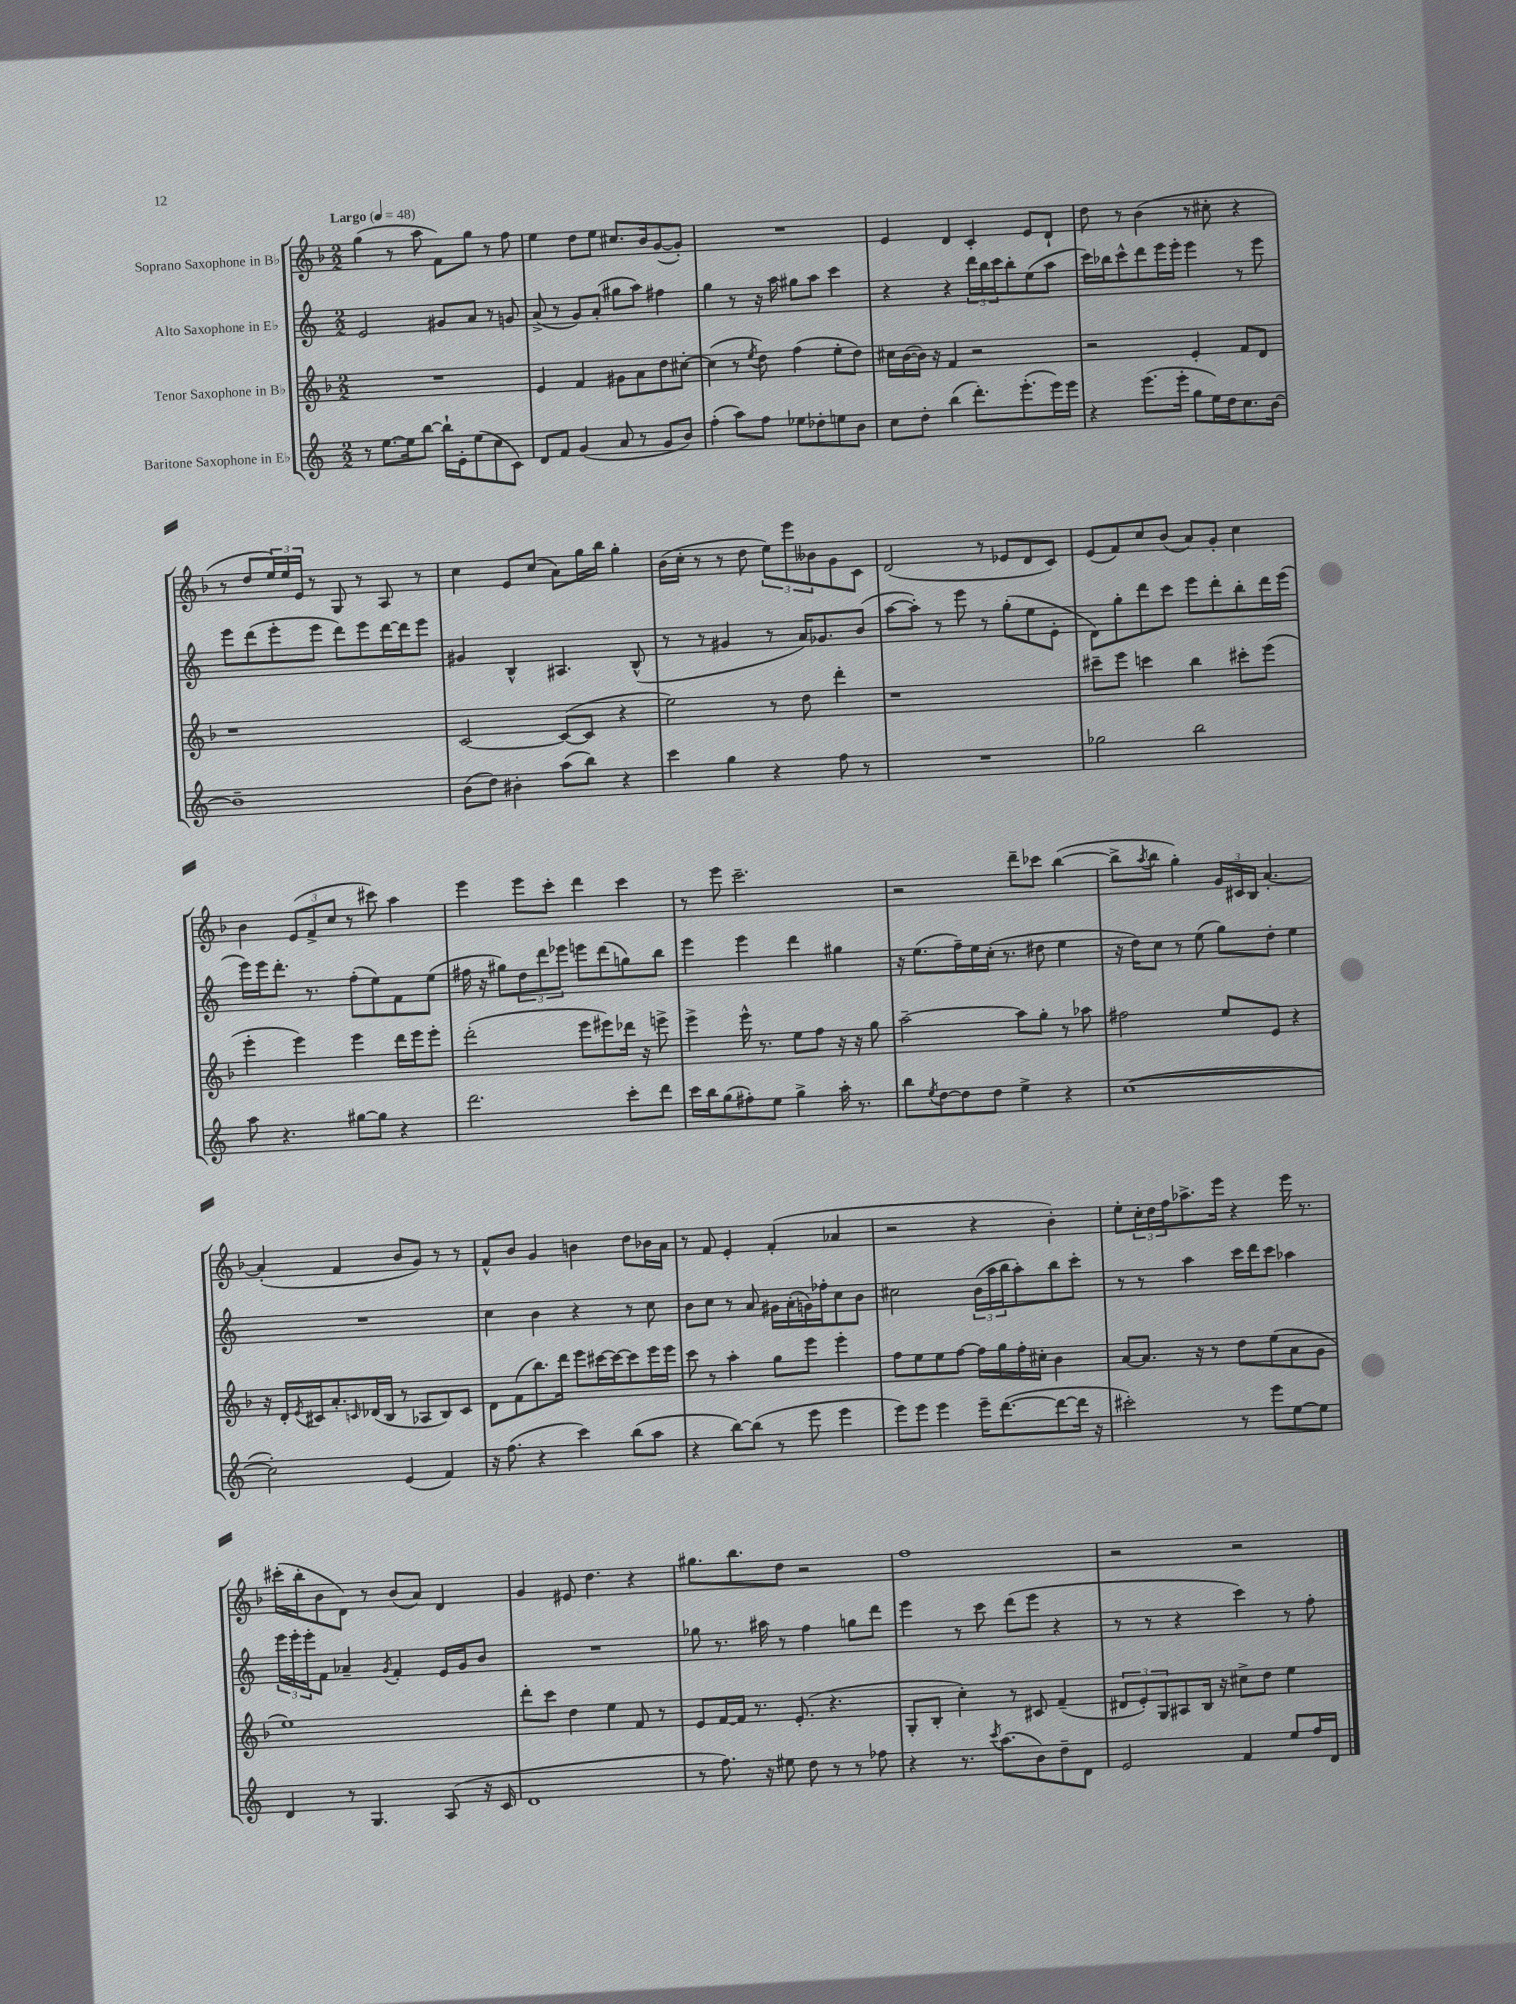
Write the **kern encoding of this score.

**kern	**kern	**kern	**kern
*part4	*part3	*part2	*part1
*staff4	*staff3	*staff2	*staff1
*I"Baritone Saxophone in E♭	*I"Tenor Saxophone in B♭	*I"Alto Saxophone in E♭	*I"Soprano Saxophone in B♭
*clefG2	*clefG2	*clefG2	*clefG2
*k[]	*k[b-]	*k[]	*k[b-]
*M2/2	*M2/2	*M2/2	*M2/2
*MM48	*MM48	*MM48	*MM48
=1	=1	=1	=1
!	!	!	!LO:TX:a:B:t=Largo
8r	1r	2e/	(4gg\
[8.ee\L	.	.	.
.	.	.	8r
16ee\k]	.	.	.
[8bb\J	.	.	8aa\
16bb`\LL]	.	8g#X/L	8f\L)
16e'\J	.	.	.
(8ee\	.	8a/J	8gg\J
8cc\	.	8r	8r
8c\J)	.	8gn/	8ff\
=2	=2	=2	=2
8d/L	4e/	(8a^/	4ee\
8f/J	.	8r	.
(4g/	4f/	8g/L)	8dd\L
.	.	(8a'/J	8ee\J
8a/	8g#X\L	8gg#X\L	8.cc#X/L
8r	8a\	8aa\J)	.
.	.	.	16b-/k
8g/L	8dd\	4ff#X\	([8g/
8b/J)	[8cc#X'\J	.	8g'/J])
=3	=3	=3	=3
(4ff'\	(4cc#\]	4gg\	1r
8aa\L)	8r	8r	.
.	8qee/	.	.
8ff\J	8dd\)	16r	.
.	.	16aa\	.
8ee-X\L	(4ff\	8gg#X\L	.
8dd-X'\	.	8aa\J	.
8een\	8ee'\L	4ccc\	.
8b\J	8dd\J)	.	.
=4	=4	=4	=4
8cc\L	16cc#X\LL	4r	4e/
.	([16b-\	.	.
8dd'\J	16b-\JJ])	.	.
.	16r	.	.
(4bb\	4f/	4r	4d/
8.ddd'\L)	2r	24ddd\LL	4c'/
.	.	24bb\	.
.	.	24ccc\J	.
.	.	8bb'\	.
(8.eee'\	.	.	.
.	.	(8ee\	8e/L
16eee\L)	.	8aa\J	8d`/J
16eee\JJ	.	.	.
=5	=5	=5	=5
4r	2r	16ccc\LL)	8dd\
.	.	16bb-X\J	.
.	.	8ccc^^\	8r
(8.eee\L	.	8ddd\	(4b-\
.	.	16eee\L	.
16eee'\Jk	.	16eee'\JJ	.
8gg\L	4e'/	4eee\	8r
16ee\L)	.	.	8cc#X'\
16dd\J	.	.	.
8.cc\	8f/L	8r	4r
.	8d/J	8eee\	.
[16b\Jk	.	.	.
!!LO:LB:g=z
=6	=6	=6	=6
1b~]	1r	8eee\L	8r
.	.	(8ddd\	8dd/L
.	.	8eee'\	24ee/L)
.	.	.	24ee/
.	.	.	24e/JJ
.	.	8eee\J	8r
.	.	8ddd\L)	8G/
.	.	8eee\	8r
.	.	[16ddd\L	8A/
.	.	16ddd\J]	.
.	.	8eee\J	8r
=7	=7	=7	=7
(8b\L	[2c/	4g#X/	4cc\
8dd\J)	.	.	.
4b#X'\	.	4B^^/	8e/L
.	.	.	(8cc/J
(8aa\L	(8c/L_	4.A#X/	8a\L)
8bb\J)	8c/J]	.	16gg\L
.	.	.	16bb-\JJ
4r	4r	.	4gg'\
.	.	(8B^^/	.
=8	=8	=8	=8
4ccc\	2ee\)	8r	(16b-\LL
.	.	.	16cc'\JJ
.	.	8r	8r
4gg\	.	4g#X/	8r
.	.	.	8dd\
4r	8r	8r	12ee\L)
.	.	.	12eee\
.	8dd\	16a/KL)	.
.	.	.	12b--X\
.	.	8.g-X/	.
8ff\	4ddd'\	.	8g\
8r	.	(8b/J	8c\J
=9	=9	=9	=9
1r	1r	[8aa\L	(2d/
.	.	8aa'\J])	.
.	.	8r	.
.	.	8eee\	.
.	.	8r	8r
.	.	(8gg'\L	8e-X/L
.	.	8ee\	8d/
.	.	8e'\J	8c/J)
=10	=10	=10	=10
2gg-X\	8ccc#X~\L	8d\L)	(8e/L
.	8eee\J	8gg'\	8f/)
.	4cccn\	8ddd\	8cc/
.	.	8ccc\J	(8b-/J
2bb\	4bb-\	8eee\L	8a/L)
.	.	8ddd'\	8g'/J
.	8ccc#X'\L	8bb'\	4cc\
.	(8eee\J	16ddd\L	.
.	.	(16eee\JJ	.
!!LO:LB:g=z
=11	=11	=11	=11
8aa\	4eee'\	16eee\LL)	4b-\
.	.	16eee\J	.
4.r	.	8.ddd'\J	.
.	4eee\)	.	(12e/L
.	.	8.r	.
.	.	.	12f^/
.	.	.	12cc/J
[8gg#X\L	4eee\	(8ff'\L	8r
8gg#\J]	.	8ee\)	8ccc#X\)
4r	16ddd\LL	8f\	4aa\
.	16eee\J	.	.
.	8eee'\J	(8ee\J	.
=12	=12	=12	=12
2.ddd\	(2ddd'\	16ff#X\	4eee\
.	.	16r	.
.	.	8gg#X\L)	.
.	.	12dd\	8eee\L
.	.	12ddd\	.
.	.	.	8ccc'\J
.	.	12eee-X\J	.
.	8eee\L	8eeen\L	4ddd\
.	8eee#X\)	(8ddd\	.
8ccc'\L	16ddd-X\Jk	8ggn\)	4ccc\
.	16r	.	.
8ddd\J	8eeen^\	8bb\J	.
=13	=13	=13	=13
16ccc\LL	4eee^\	4eee\	8r
16bb\J	.	.	.
(8gg\	.	.	8eee\
8ff#X'\)	16eee^^\	4eee\	2.ccc~\
.	8.r	.	.
8ee\J	.	.	.
4gg^\	8ee\L	4ddd\	.
.	8ff\J	.	.
16aa'\	16r	4gg#X\	.
8.r	16r	.	.
.	8gg\	.	.
=14	=14	=14	=14
8bb\L	[2aa~\	16r	2r
.	.	(8.ee\L	.
8qee/	.	.	.
[8dd\	.	.	.
8dd\]	.	16ff~\L)	.
.	.	16ee\	.
8dd\J	.	(16cc'\JJ	.
.	.	8.r	.
4ee^\	8aa\L]	.	8ddd~\L
.	8gg'\J	8dd#X\	8ccc-X\J
4r	8r	4ee\	([4bb-\
.	8aa-X\	.	.
=15	=15	=15	=15
([1cc	2ff#X\	16r	8bb-^\L]
.	.	16dd\KL)	.
.	.	.	8qaa/
.	.	8cc\J	8bb-\J
.	.	8r	4gg'\)
.	.	(8ee\	.
.	8ee/L	8gg\L)	24g/LL
.	.	.	24c#X/
.	.	.	24B-/JJ
.	8e/J	8dd'\J	[4.a'/
.	4r	4ee\	.
!!LO:LB:g=z
=16	=16	=16	=16
2cc'\])	16r	1r	(4a'/]
.	16d'/LL	.	.
.	8qe/	.	.
.	16c#X/J	.	.
.	8.a'/	.	.
.	.	.	4f/
.	16qqcn/	.	.
.	(16d-X/L	.	.
.	16B-/JJ	.	.
(4e/	8r	.	8b-/L
.	8A-X/L	.	8g/J)
4f/)	8B-/)	.	8r
.	8c/J	.	8r
=17	=17	=17	=17
16r	8d\L	4cc\	8f^^/L
(8.ff\	.	.	.
.	(8f\	.	8b-/J
4r	8.bb-\)	4b\	4g/
.	16ddd\Jk	.	.
4ccc\)	8eee\L	4r	4bn\
.	[16ccc#X\L	.	.
.	16ccc#\J_	.	.
(8bb\L	8ccc#\]	8r	8dd\L
8aa\J	16eee\L	8cc\	16b-X\L
.	16eee\JJ	.	16a\JJ
=18	=18	=18	=18
4r	8ccc\	8b\L	8r
.	8r	8cc\J	8f/
[8bb\L)	4aa'\	8r	4e'/
(8bb\J]	.	8a/	.
8r	8gg\L	16g#X\LL	(4f'/
.	.	(16a'\	.
8eee\	8eee\J	16gn\)	.
.	.	16ff-X'\J	.
4eee\	4eee'\	8cc\	4a-X/
.	.	8b\J	.
=19	=19	=19	=19
8eee\L)	8ff\L	2cc#X\	2r
8eee\J	8ee\	.	.
4eee\	8ee\	.	.
.	[8ff\J	.	.
16eee~\KL	16ff\LL]	(24b\LL	4r
.	.	24aa\	.
([8.ddd\	16gg\	.	.
.	.	24bb\J	.
.	16ff'\	8aa'\)	.
.	16cc#X'\JJ	.	.
8ddd\_	4b-\	8bb\	4b-'\)
16ddd\Jk]	.	8ccc'\J	.
16r	.	.	.
=20	=20	=20	=20
2ccc#X'\)	[8a/L	8r	8ee'\L
.	8.a/J]	8r	24cc'\L
.	.	.	24dd\
.	.	.	24ff\J
.	.	4aa\	8.aa-X^\
.	16r	.	.
.	8r	.	.
.	.	.	16eee\Jk
8r	8dd\L	16ccc\LL	4r
.	.	16ddd\J	.
8eee\L	(8ee\	8ccc\J	.
[8ee\	8a\	4aa-X\	16eee\
.	.	.	8.r
8ee\J]	8g\J	.	.
!!LO:LB:g=z
=21	=21	=21	=21
4d/	1ee)	24eee\LL	(16ccc#X'\LL
.	.	24eee'\	.
.	.	.	16bb-'\J
.	.	24eee'\J	.
.	.	8f\J	8b-\
8r	.	4a-X~/	8d\J)
4.G/	.	.	8r
.	.	8qg/	.
.	.	4f'/	(8b-/L
.	.	.	8a/J)
(8A/	.	16e/LL	4d/
.	.	16g/J	.
16r	.	8b/J	.
16c/	.	.	.
=22	=22	=22	=22
1d	8ddd'\L	1r	4g/
.	8ccc\J	.	.
.	4dd\	.	8e#X/
.	.	.	4.dd\
.	4ee\	.	.
.	8f/	.	4r
.	8r	.	.
=23	=23	=23	=23
8r	8e/L	8gg-X\	8.gg#X\L
8.ff\)	[16f/L	8.r	.
.	16f/JJ]	.	8.bb-\
.	8.r	.	.
16r	.	16aa#X\	.
8ee#X\	.	8r	8dd\J
.	(8.e'/	.	.
8dd\	.	4ff\	2r
8r	4.r	.	.
8r	.	8ggn\L	.
8ff-X\	.	8ddd\J	.
=24	=24	=24	=24
4r	8G'/L	4eee\	1ff
.	8B-'/J	.	.
8.r	4cc'\)	8r	.
.	.	8ccc\	.
8qccc/	.	.	.
(8.aa\L	.	.	.
.	8r	(8ddd\L	.
8b\)	8c#X/	8eee\J	.
8dd~\	(4f~/	4r	.
8d\J	.	.	.
=25	=25	=25	=25
2e/	12d#X/L	8r	2r
.	12e'/)	.	.
.	.	8r	.
.	12G/	.	.
.	8A#X/	4r	.
.	16B-/Jk	.	.
.	16r	.	.
4f/	8cc#X^\L	4ccc\)	2r
.	8dd\J	.	.
8ee/L	4ee\	8r	.
16ff/L	.	8ff'\	.
16d/JJ	.	.	.
==	==	==	==
*-	*-	*-	*-
